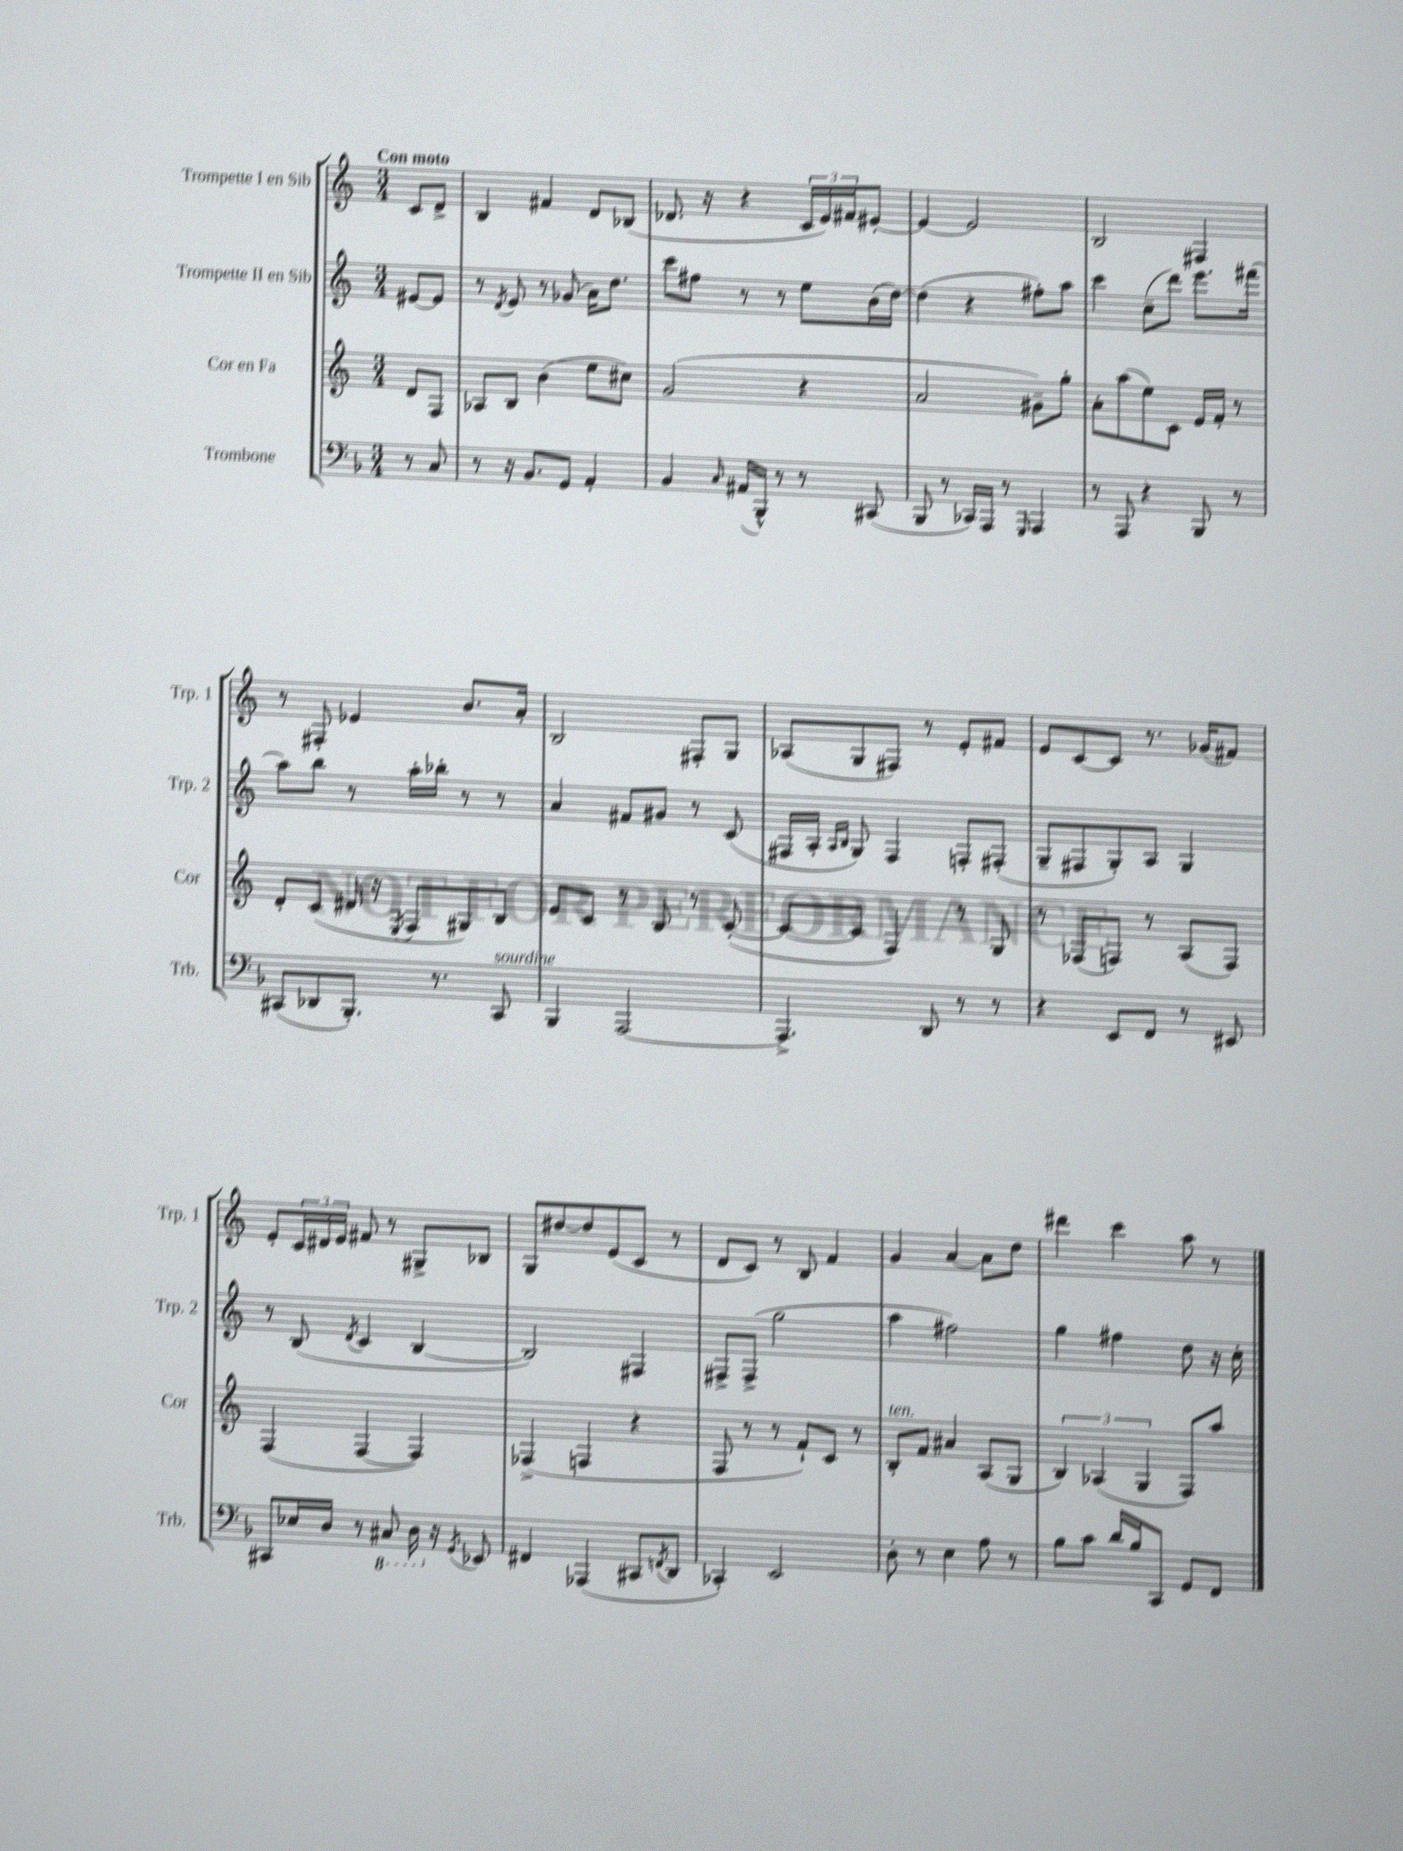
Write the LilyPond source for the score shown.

<<
\new StaffGroup <<
\new Staff = "s0" \with { instrumentName = "Trompette I en Sib" shortInstrumentName = "Trp. 1" } {
    \clef treble \key c \major \numericTimeSignature \time 3/4 \partial 4 \tempo "Con moto"
    c'8 d'8-> |
    b4 fis'4 d'8 bes8( |
    des'8. r16 r4 \tuplet 3/2 { c'16 e'16) fis'16 } eis'8~-. |
    eis'4~ eis'2 |
    b2 fis4 |
    r8 fis8-. ees'4 b'8. a'16-. |
    b2 fis8-. g8 |
    aes8( g8 fis8) r8 e'8-. fis'8 |
    e'8 c'8~ c'8 r8. ges'16( fis'8) |
    e'8-. \tuplet 3/2 { c'16 dis'16 e'16 } fis'8 r8 gis8-> bes8 |
    g8 dis''8~ dis''8 e'8( c'8 r8 |
    d'8 c'8) r8 b8 f'4 |
    g'4 a'4~ a'8 d''8 |
    dis'''4 c'''4 a''8 r8 \bar "|." |
}
\new Staff = "s1" \with { instrumentName = "Trompette II en Sib" shortInstrumentName = "Trp. 2" } {
    \clef treble \key c \major \numericTimeSignature \time 3/4 \partial 4
    eis'8~ eis'8 |
    r8 \acciaccatura { d'8 } e'8 r8 ges'8( a'16) d''8. |
    c'''8 fis''8 r8 r8 e''8 b'16( d''16~) |
    d''4( r4 fis''8-.) a''8 |
    c'''4 c''8--( d'''8) e'''8. fis'''16( |
    a''8) b''8 r8 a''16-. bes''16-. r8 r8 |
    a'4 fis'8 gis'8 r8 c'8( |
    fis16 a16-. \grace { a16 b16 } g8) fis4 f8-. fis8-.( |
    g8-- fis8 g8-.) a8 g4 |
    r8 b8( \acciaccatura { d'8 } c'4 b4~ |
    b2) fis4 |
    fis8-> fis8->( g''2 |
    a''4 fis''2) |
    g''4 fis''4 d''8 r16 c''16-. \bar "|." |
}
\new Staff = "s2" \with { instrumentName = "Cor en Fa" shortInstrumentName = "Cor" } {
    \clef treble \key c \major \numericTimeSignature \time 3/4 \partial 4
    d'8 f8 |
    aes8 b8 b'4( e''8 cis''8) |
    g'2( r4 |
    a'2 gis'8--) g''8-. |
    a'8-. a''8( e''8) c'8 e'16 f'16-. r8 |
    d'8-. c'8( dis'16 r16 \acciaccatura { e8 } f8 gis8) b8 |
    e'8 c'8 r8 b8 r8 c'8~-.( |
    c'8~ c'8 f4) r8 g8 |
    r8 fes8( f8) r8 a8( f8) |
    f4( f4~ f4) |
    fes4->( f4 r4 |
    f8 r8 r8 f'8-!) c'8 r8 |
    b8-.^\markup { \italic "ten." } f'8 ais'4 a8( g8 |
    \tuplet 3/2 { b4) aes4( g4 } f8) a''8 \bar "|." |
}
\new Staff = "s3" \with { instrumentName = "Trombone" shortInstrumentName = "Trb." } {
    \clef bass \key f \major \numericTimeSignature \time 3/4 \partial 4
    r8 c8 |
    r8 r16 bes,8. g,8 a,4-. |
    bes,4 \grace { c16 } ais,16( bes,,16-^) r8 r8 cis,8( |
    bes,,8 r8 ces,16) a,,16 r8 \grace { g,,16 } a,,4 |
    r8 a,,8 r4 bes,,8 r8 |
    cis,8( des,8 bes,,8.-.) r8. cis,8^\markup { \italic "sourdine" } |
    bes,,4 a,,2~ |
    a,,4.-> d,8 r8 r8 |
    r4 e,8 f,8 r8 eis,8 |
    cis,8 ees16 d16 r8 \ottava #-1 cis,!8 d,16 \ottava #0 r16 \acciaccatura { g,8 } ees,8 |
    fis,4 aes,,4( cis,8 \acciaccatura { f,8 } d,8 |
    ces,4-.) e,2 |
    d8-. r8 e4 a8 r8 |
    bes8 c'8 d'16 bes16 c,8 g,8 f,8 \bar "|." |
}
>>
>>
\layout { \context { \Score \remove "Bar_number_engraver" } }
